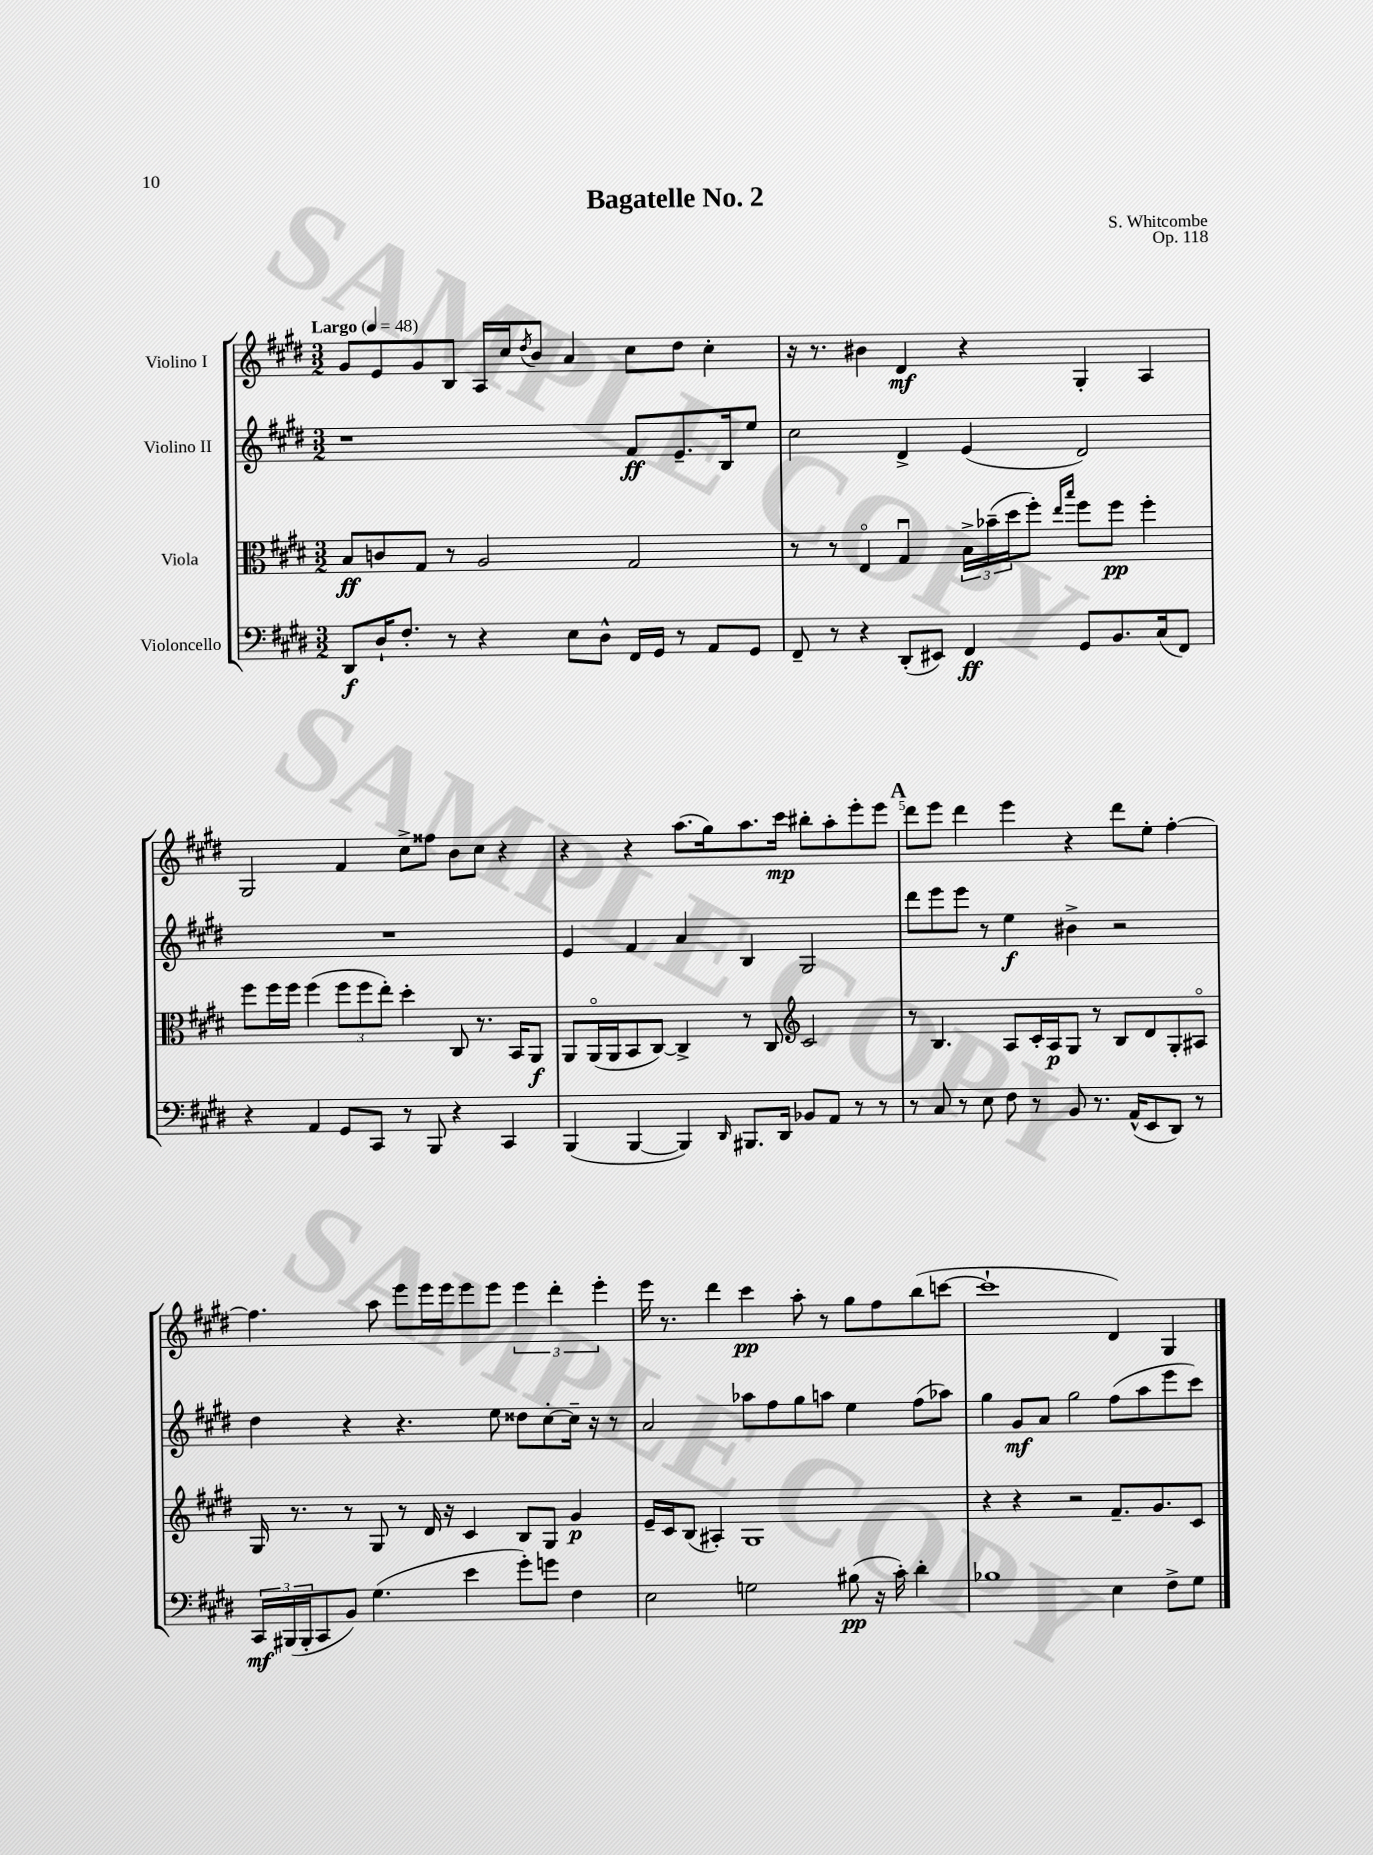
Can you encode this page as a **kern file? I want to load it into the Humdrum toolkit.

**kern	**kern	**kern	**kern
*staff4	*staff3	*staff2	*staff1
*clefF4	*clefC3	*clefG2	*clefG2
*k[f#c#g#d#]	*k[f#c#g#d#]	*k[f#c#g#d#]	*k[f#c#g#d#]
*M3/2	*M3/2	*M3/2	*M3/2
*MM48	*MM48	*MM48	*MM48
8DD#	8B	1r	8g#
16D#`	8c	.	8e
8.F#'	.	.	.
.	8G#	.	8g#
8r	8r	.	8B
4r	2A	.	16A
.	.	.	16cc#
.	.	.	8qdd#
.	.	.	8b
8E	.	.	4a
8D#^^	.	.	.
16FF#	2G#	8f#	8cc#
16GG#	.	.	.
8r	.	8.e~	8dd#
8AA	.	.	4cc#'
.	.	16B	.
8GG#	.	8ee	.
=	=	=	=
8FF#~	8r	2cc#	16r
.	.	.	8.r
8r	8r	.	.
4r	4Eo	.	4b#
(8DD#'	4G#u	4d#^	4d#
8EE#)	.	.	.
4FF#	24B^	(4e	4r
.	(24b-~	.	.
.	24dd#	.	.
.	8ff#')	.	.
.	16qqee	.	.
.	16qqbb	.	.
8GG#	8ff#	2d#)	4G#'
8.BB	8ff#	.	.
.	4ff#'	.	4A
(16C#	.	.	.
8FF#)	.	.	.
=	=	=	=
4r	8ff#	1.r	2G#
.	16ff#	.	.
.	16ff#	.	.
4AA	(4ff#	.	.
8GG#	12ff#	.	4f#
.	12ff#	.	.
8CC#	.	.	.
.	12ee')	.	.
8r	4dd#'	.	8cc#^
8BBB	.	.	8ff##
4r	8C#	.	8b
.	8.r	.	8cc#
4CC#	.	.	4r
.	16BB	.	.
.	8AA	.	.
=	=	=	=
(4BBB	8AA	4e	4r
.	(16AAo	.	.
.	16AA	.	.
[4BBB	8BB	4f#	4r
.	[8C#)	.	.
4BBB])	4C#^]	4a	(8.aa
.	.	.	16gg#)
16qqDD#	.	.	.
8.BBB#	8r	4B	8.aa
.	8C#	.	.
16DD#	.	.	16ccc#
*	*clefG2	*	*
8BB-	2c#	2G#	8bb#'
8AA	.	.	8aa'
8r	.	.	8eee'
8r	.	.	8eee
=	=	=	=
8r	8r	8ddd#	8ddd#
8C#	4.B	8eee	8eee
8r	.	8eee	4ddd#
8E	.	8r	.
8F#	8A	4ee	4eee
8r	16c#'	.	.
.	16A	.	.
8BB	8G#	4b#^	4r
8.r	8r	.	.
.	8B	2r	8ddd#
(16AA^^	.	.	.
8EE	8d#	.	8ee'
8DD#)	8G#'	.	[4ff#'
8r	8A#o	.	.
=	=	=	=
24CC#	16G#	4dd#	4.ff#]
(24BBB#	.	.	.
.	8.r	.	.
24BBB#'	.	.	.
8CC#	.	.	.
8BB)	8r	4r	.
(4.G#	8G#	.	8aa
.	8r	4.r	8eee
.	16d#	.	16eee
.	16r	.	16eee
4e	4c#	.	8eee
.	.	8ee	8eee
8g#')	8B	8dd##	6eee
8g	8G#	[8cc#'	.
.	.	.	6ddd#'
4F#	4g#	16cc#~]	.
.	.	16r	.
.	.	.	6eee'
.	.	8r	.
=	=	=	=
2E	16e~	2a	16eee
.	16c#	.	8.r
.	(8B	.	.
.	4A#')	.	4ddd#
2G	1G#	8aa-	4ccc#
.	.	8ff#	.
.	.	8gg#	8aa'
.	.	8aa	8r
(8B#	.	4ee	8gg#
16r	.	.	8ff#
16c#')	.	.	.
4d#'	.	(8ff#	(8bb
.	.	8aa-)	[8ccc
=	=	=	=
1B-	4r	4gg#	1ccc`]
.	4r	8g#	.
.	.	8a	.
.	2r	2gg#	.
4E	8.f#~	(8ff#	4d#)
.	.	8aa	.
.	8.g#	.	.
8F#^	.	8eee	4G#
8G#	8c#	8ccc#)	.
==	==	==	==
*-	*-	*-	*-
